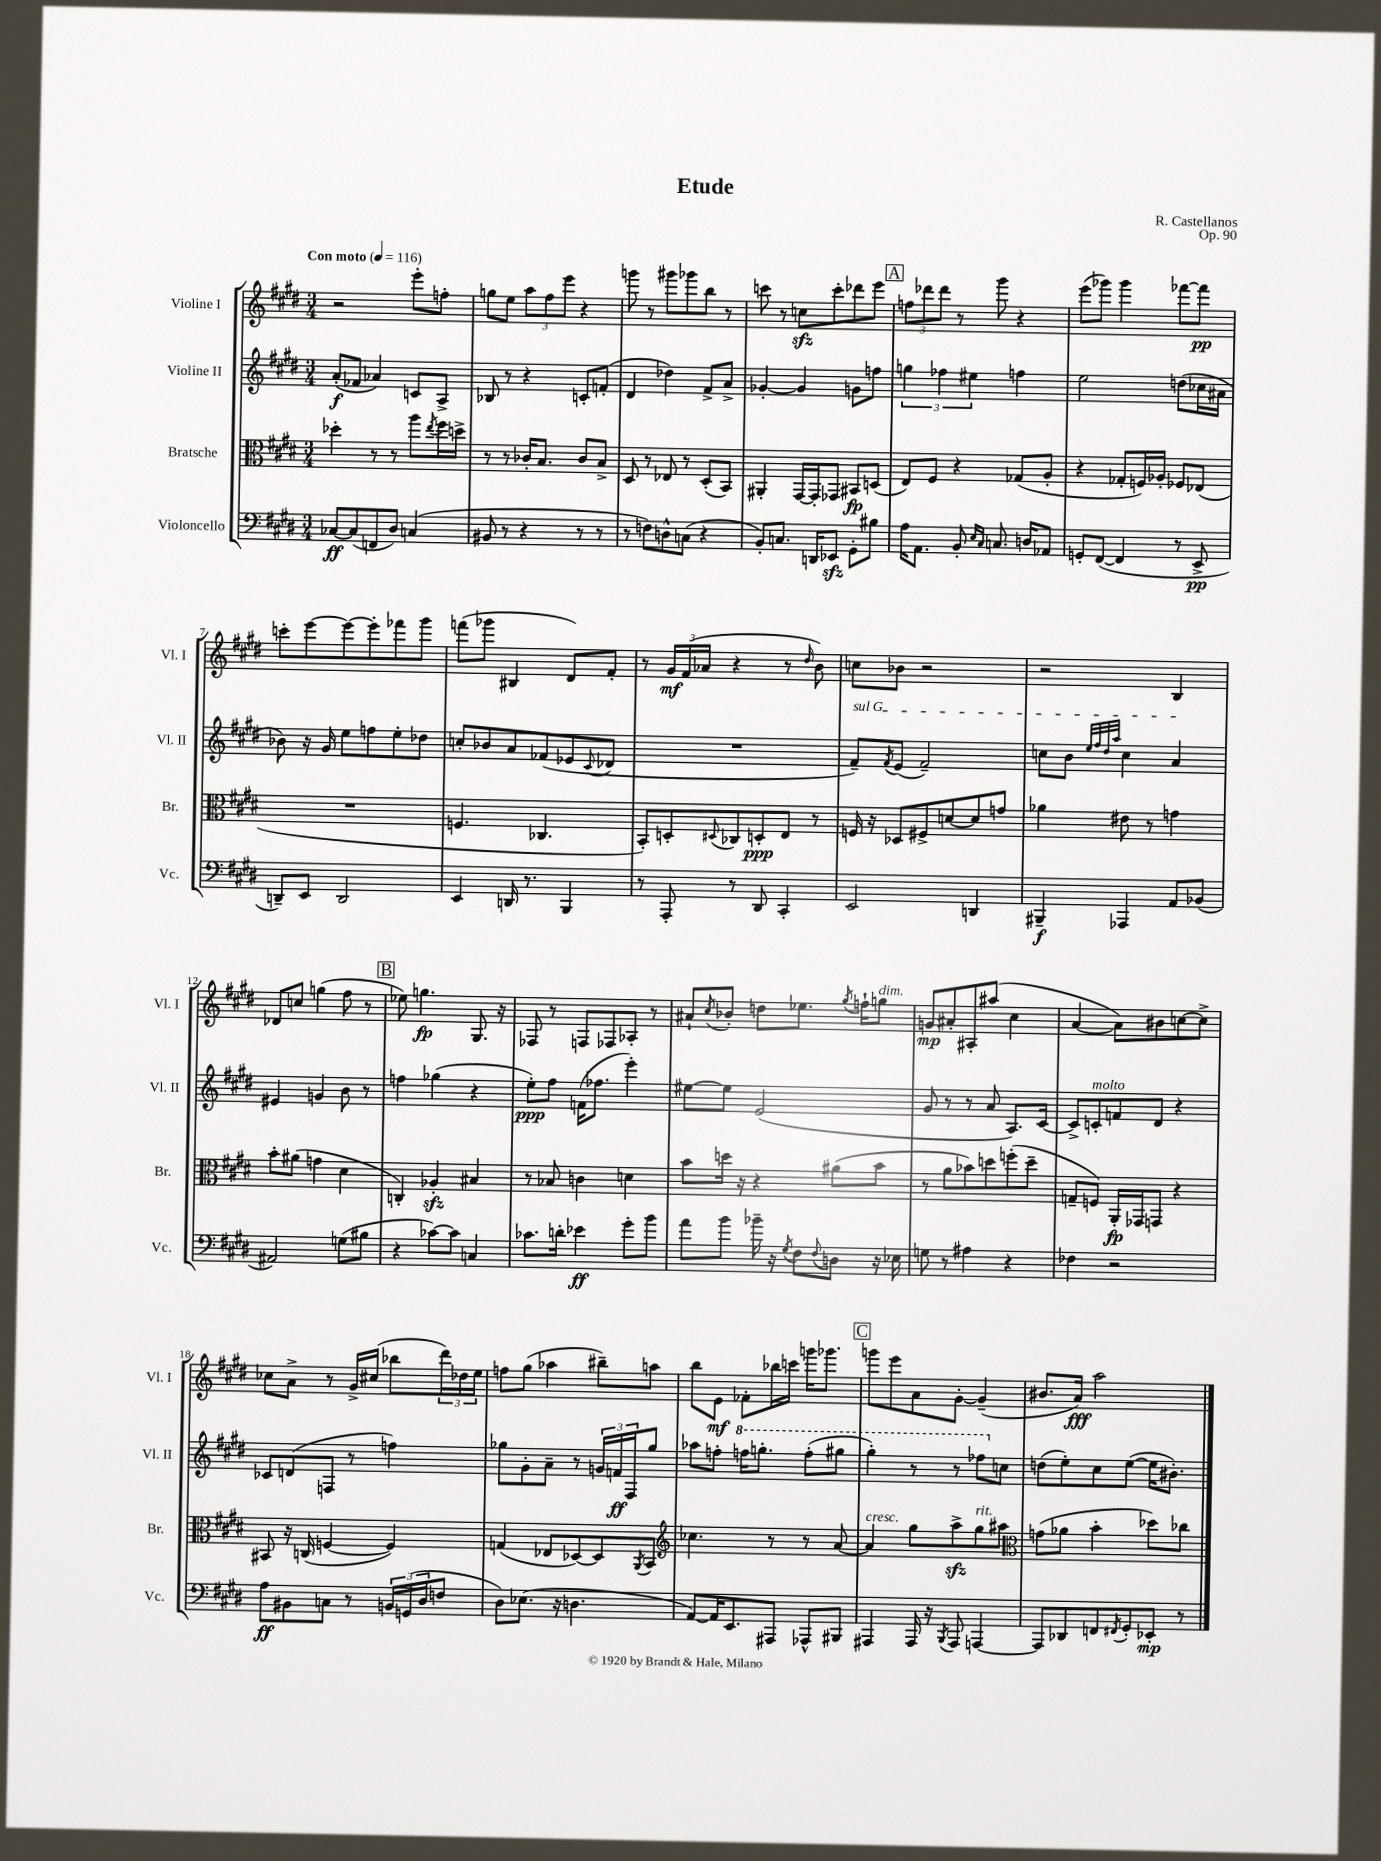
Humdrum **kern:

**kern	**kern	**kern	**kern
*staff4	*staff3	*staff2	*staff1
*clefF4	*clefC3	*clefG2	*clefG2
*k[f#c#g#d#]	*k[f#c#g#d#]	*k[f#c#g#d#]	*k[f#c#g#d#]
*M3/4	*M3/4	*M3/4	*M3/4
*MM116	*MM116	*MM116	*MM116
[8C-	4dd-'	(8a'	2r
(8C-]	.	8f-	.
8FF	8r	4a-)	.
8D#)	8r	.	.
(4C	8aa	8c	8eee'
.	8qee	.	.
.	16ff#	8A^	8ff'
.	16dd^	.	.
=	=	=	=
8BB#	8r	8B-	8gg
8r	8r	8r	8ee
4r	16c-'	4r	12aa
.	8.B	.	.
.	.	.	12ff#
.	.	.	12eee
8r	8c-	8c'	4r
8r	8B^	(8f'	.
=	=	=	=
8r	8D#	4d#	8ggg
8F)	8r	.	8r
8D^^	8E-	4dd-)	8ggg#
(8C	8r	.	8ggg-
4r	(8D#'	8f#^	8bb
.	8BB)	8a^	8r
=	=	=	=
8BB')	4AA#'	[4g-'	8ccc
8.C	.	.	8r
.	[16GG#	4g-]	8cc
16DD	16GG#']	.	.
8EE-	8GG-	.	8ccc'
8GG#'	8BB#	8g	8ddd-
8B#	(8D	8ff	8eee
=	=	=	=
16A	8E)	6gg	12ff
8.AA	.	.	.
.	.	.	12ddd-
.	8F#	.	.
.	.	6ff-	12ddd-
8BB'	4r	.	8r
.	.	6ee#	.
16qqE	.	.	.
16qqC#	.	.	.
8.C	.	.	8ggg#
.	(8G-	4ff	4r
16D	.	.	.
8AA-	8A'	.	.
=	=	=	=
8GG'	4r	2ee	(8eee
([8FF#	.	.	8ggg-)
4FF#]	8G-'	.	4ggg-
.	16F)	.	.
.	16A-'	.	.
8r	8F-	(8dd	[8fff-
8EE^	(8E-	16cc-	8fff-]
.	.	16a#	.
=	=	=	=
8DD~)	2.r	8b-)	8ccc'
8EE	.	16r	[8eee
.	.	16g#	.
2DD	.	8ee	8eee_
.	.	8ff	8eee']
.	.	8ee'	8fff-
.	.	8dd-	8ggg#
=	=	=	=
4EE	4.F	8cc'	(8fff
.	.	8b-	8ggg-
16DD	.	8a	4B#
8.r	.	.	.
.	4.C-	(8f-	.
4BBB	.	8e-	8d#)
.	.	8qqc#	.
.	.	8d-	8f#'
=	=	=	=
8r	8BB')	2.r	8r
8AAA'	8D'	.	24g#
.	.	.	(24f#
.	.	.	24a-
.	8qqD#	.	.
8r	8C-	.	4r
8DD#	8D'	.	.
4CC#'	8E	.	8r
.	.	.	16qqdd#
.	8r	.	8b)
=	=	=	=
2EE	16F	8f#~)	8cc
.	16r	.	.
.	.	8qf#	.
.	8D-	(8e	8b-
.	8F#^	2f#~)	2r
.	[8d	.	.
4DD	8d]	.	.
.	8g	.	.
=	=	=	=
4BBB#~	4a-	8cc	2r
.	.	8b	.
.	.	32qqee	.
.	.	32qqff#	.
.	.	32qqdd#	.
.	.	32qqaa	.
4AAA-	8e#	4cc	.
.	8r	.	.
8AA	4g	4a	4B
(8BB-	.	.	.
=	=	=	=
2AA#)	8b'	4e#	8d-
.	(8a#	.	8cc
.	4g	4g	(4gg
(8G	4d#	8b	8ff#
8B#	.	8r	8r
=	=	=	=
4r	4C')	4ff	8ee-)
.	.	.	4.gg
[8c-)	4A-'	(4gg-	.
8c-]	.	.	.
4C	4B#	4r	8.G#
.	.	.	16r
=	=	=	=
8.c-	8r	8ee')	8F-
.	8B-	8ff#	8r
16d'	.	.	.
4e-	4c	(16f	8F
.	.	8.ff-	.
.	.	.	8F-
8g#'	4d	4eee')	8A-'
8b	.	.	8r
=	=	=	=
8a	8b	[8ee#	8a#`
.	.	.	8qcc#
8b	16dd	8ee#]	8b-'
.	16r	.	.
16b-~	4r	(2e	8dd
16r	.	.	.
8qG#	.	.	.
8F#	.	.	8.ee-
8qqF#	.	.	.
8D	(8a#	.	.
.	.	.	8qgg#
.	.	.	16ff`
16r	8b	.	8gg
16E-	.	.	.
=	=	=	=
8G	8r	8g#	8g
8r	8a	8r	8a#'
4A#	8b-)	8r	8A#'
.	8dd	8a	(8aa#
4r	(8ff'	8.A)	4cc#
.	8dd~	.	.
.	.	[16c#	.
=	=	=	=
4F-	8G~	8c#^]	[4a
.	8F)	8c'	.
2r	16AA'	8f	8a])
.	16GG-	.	.
.	8GG	8d#	8b#
.	4r	4r	[8cc
.	.	.	8cc^]
=	=	=	=
8A	8BB#	8c-	8cc-
8BB#	16r	(8d	8a^
.	(16C	.	.
8C	[4F	8F	8r
8r	.	8r	16g#^
.	.	.	(16cc#
24BB	4F])	4ff)	8bb-
(24GG	.	.	.
24D#	.	.	.
8F	.	.	24ddd#)
.	.	.	24dd-
.	.	.	24ee
=	=	=	=
8D#)	(4G	8gg-	8ff
(8.E-	.	8g#'	(8gg#
.	8E-	8a~	4aa-
16r	.	.	.
4.D	[8D-)	8r	.
.	8D-]	24g	8bb#~)
.	.	24f	.
.	.	24F#	.
.	8qAA	.	.
.	8BB	8gg-	8aa
=	=	=	=
*	*clefG2	*	*
[8AA)	4.cc-	8aa-	8bb
16AA]	.	8ff'	8e
8.EE	.	.	.
.	.	16fff	8f-'
.	.	8.ggg'	.
8AAA#	8r	.	16bb-
.	.	.	16ccc
8AAA-^^	8r	(8fff'	16ggg
.	.	.	8.ggg-
8BBB#	[8a	8ggg#	.
=	=	=	=
4AAA#	4a]	4ggg#')	8ggg
.	.	.	8eee
16AAA#	8gg#	8r	8a
16r	.	.	.
8qBBB	.	.	.
8AAA#	8aa^	8r	[8g#'
[4AAA	8gg#	8fff-	(4g#~]
.	8aa#	8cc	.
=	=	=	=
*	*clefC3	*	*
8AAA]	(8g	(8dd	8.b#
8DD-	8a-	8ee')	.
.	.	.	16a)
8FF	4b'	8cc#	2aa
8qFF#	.	.	.
8GG#'	.	([8ee	.
8EE-'	8dd-)	16ee]	.
.	.	8.b#')	.
8r	8cc-	.	.
==	==	==	==
*-	*-	*-	*-
